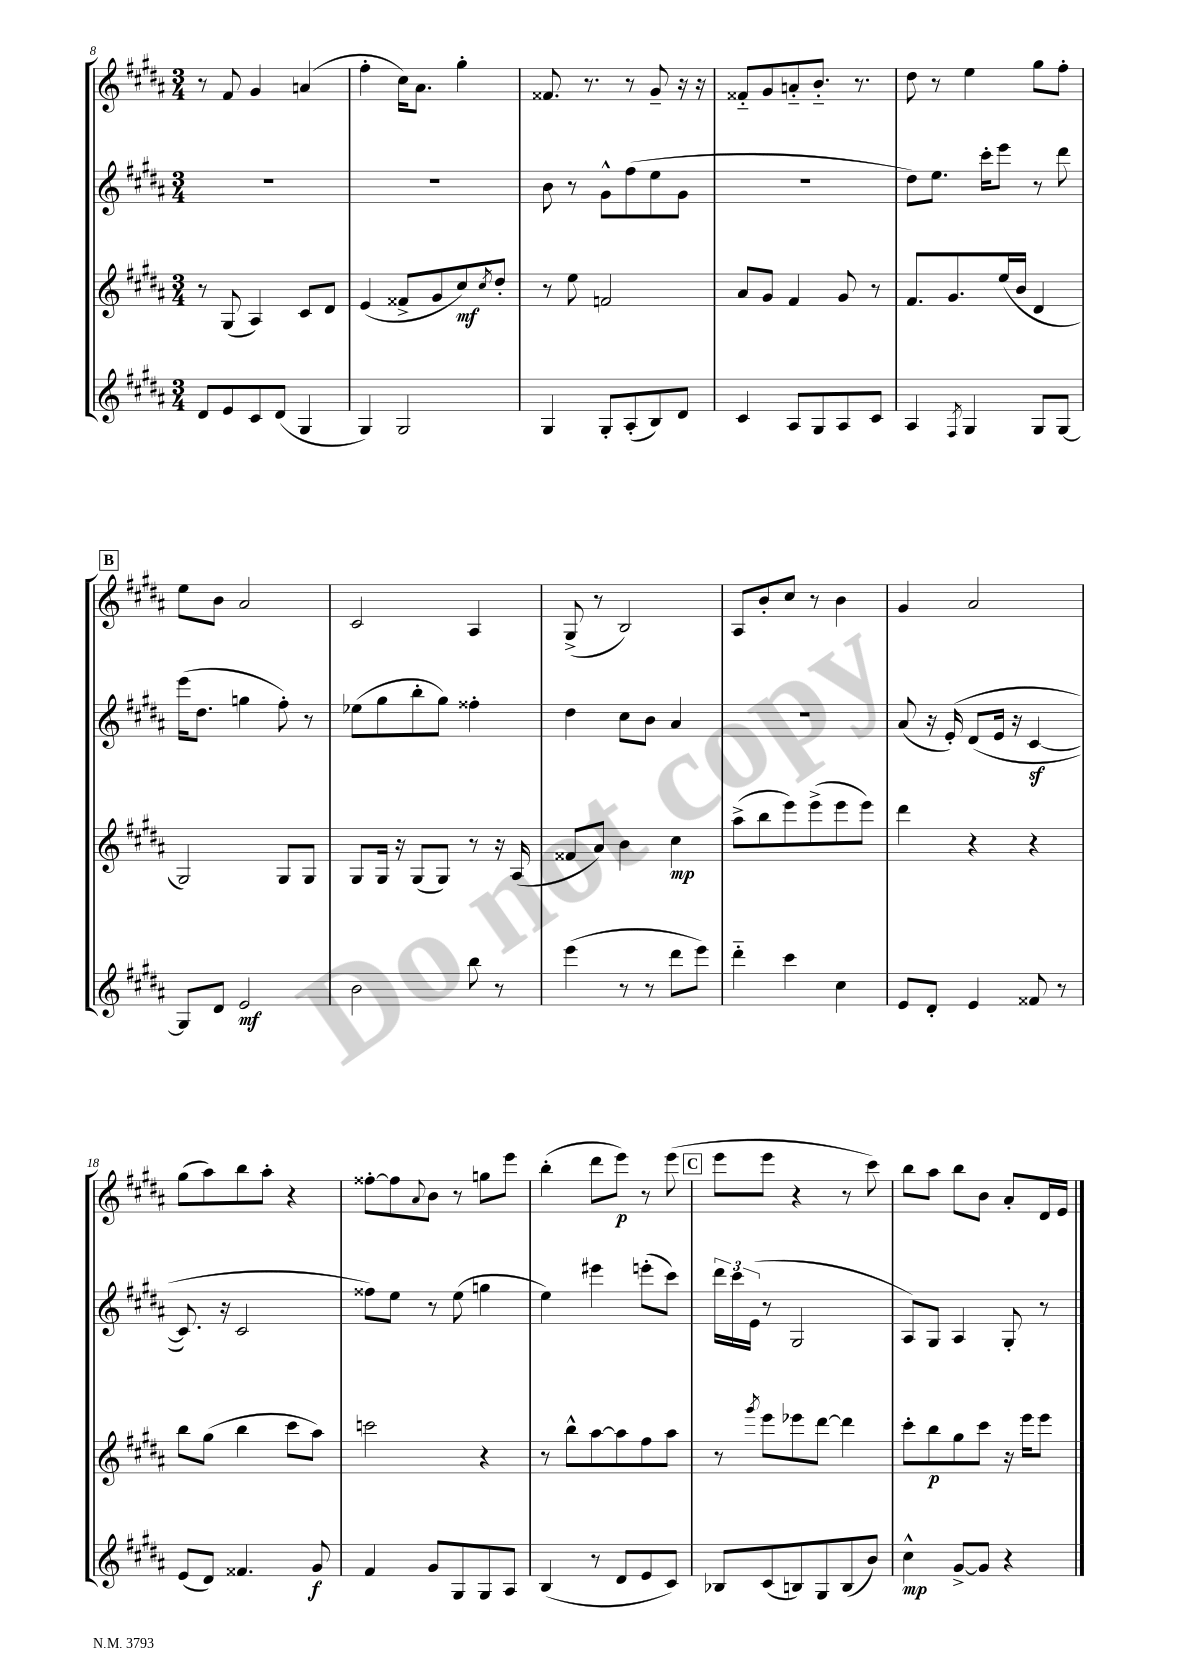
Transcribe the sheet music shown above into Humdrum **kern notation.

**kern	**dynam	**kern	**dynam	**kern	**kern	**dynam
*part4	*part4	*part3	*part3	*part2	*part1	*part1
*staff4	*staff4	*staff3	*staff3	*staff2	*staff1	*staff1
*clefG2	*	*clefG2	*	*clefG2	*clefG2	*
*k[f#c#g#d#a#]	*	*k[f#c#g#d#a#]	*	*k[f#c#g#d#a#]	*k[f#c#g#d#a#]	*
*M3/4	*	*M3/4	*	*M3/4	*M3/4	*
=8	=8	=8	=8	=8	=8	=8
8d#/L	.	8r	.	2.r	8r	.
8e/	.	(8G#/	.	.	8f#/	.
8c#/	.	4A#/)	.	.	4g#/	.
(8d#/J	.	.	.	.	.	.
4G#/	.	8c#/L	.	.	(4an/	.
.	.	8d#/J	.	.	.	.
=9	=9	=9	=9	=9	=9	=9
4G#/)	.	(4e/	.	2.r	4ff#'\	.
2G#/	.	8f##X^/L	.	.	16cc#\KL)	.
.	.	.	.	.	8.a#\J	.
.	.	8g#/	.	.	.	.
.	.	8cc#/)	mf	.	4gg#'\	.
.	.	8qcc#/	.	.	.	.
.	.	8dd#'/J	.	.	.	.
=10	=10	=10	=10	=10	=10	=10
4G#/	.	8r	.	8b\	8.f##X/	.
.	.	8ee\	.	8r	.	.
.	.	.	.	.	8.r	.
8G#'/L	.	2fn/	.	8g#^^\L	.	.
(8A#'/	.	.	.	(8ff#\	8r	.
8B/)	.	.	.	8ee\	8g#~/	.
8d#/J	.	.	.	8g#\J	16r	.
.	.	.	.	.	16r	.
=11	=11	=11	=11	=11	=11	=11
4c#/	.	8a#/L	.	2.r	8f##X/L	.
.	.	8g#/J	.	.	8g#/	.
8A#/L	.	4f#/	.	.	8an/	.
8G#/	.	.	.	.	8.b/J	.
8A#/	.	8g#/	.	.	.	.
.	.	.	.	.	8.r	.
8c#/J	.	8r	.	.	.	.
=12	=12	=12	=12	=12	=12	=12
4A#/	.	8.f#/L	.	8dd#\L)	8dd#\	.
.	.	.	.	8.ee\J	8r	.
.	.	8.g#/	.	.	.	.
8qF#/	.	.	.	.	.	.
4G#/	.	.	.	.	4ee\	.
.	.	.	.	16ccc#'\KL	.	.
.	.	(16ee/L	.	8eee\J	.	.
.	.	16b/JJ	.	.	.	.
8G#/L	.	4d#/	.	8r	8gg#\L	.
[8G#/J	.	.	.	8ddd#\	8ff#'\J	.
!!LO:LB:g=z
!!LO:REH:place=s1:t=B
=13	=13	=13	=13	=13	=13	=13
8G#/L]	.	2G#/)	.	(16eee\KL	8ee\L	.
.	.	.	.	8.dd#\J	.	.
8d#/J	.	.	.	.	8b\J	.
2e/	mf	.	.	4ggn\	2a#/	.
.	.	8G#/L	.	8ff#'\)	.	.
.	.	8G#/J	.	8r	.	.
=14	=14	=14	=14	=14	=14	=14
2b\	.	8G#/L	.	(8ee-X\L	2c#/	.
.	.	16G#/Jk	.	8gg#\	.	.
.	.	16r	.	.	.	.
.	.	(8G#/L	.	8bb'\	.	.
.	.	8G#/J)	.	8gg#\J)	.	.
8bb\	.	8r	.	4ff##X'\	4A#/	.
8r	.	16r	.	.	.	.
.	.	(16A#/	.	.	.	.
=15	=15	=15	=15	=15	=15	=15
(4eee\	.	8f##X/L	.	4dd#\	(8G#^/	.
.	.	8a#/J)	.	.	8r	.
8r	.	4b\	.	8cc#\L	2B/)	.
8r	.	.	.	8b\J	.	.
8ddd#\L	.	4cc#\	mp	4a#/	.	.
8eee\J)	.	.	.	.	.	.
=16	=16	=16	=16	=16	=16	=16
4ddd#\	.	(8aa#^\L	.	2.r	8A#/L	.
.	.	8bb\	.	.	8b'/	.
4ccc#\	.	8eee\)	.	.	8cc#/J	.
.	.	(8eee^\	.	.	8r	.
4cc#\	.	8eee\	.	.	4b\	.
.	.	8eee\J)	.	.	.	.
=17	=17	=17	=17	=17	=17	=17
8e/L	.	4ddd#\	.	(8a#/	4g#/	.
8d#'/J	.	.	.	16r	.	.
.	.	.	.	(16e'/)	.	.
4e/	.	4r	.	(8d#/L	2a#/	.
.	.	.	.	16e/Jk	.	.
.	.	.	.	16r	.	.
8f##X/	.	4r	.	[4c#z/	.	.
8r	.	.	.	.	.	.
!!LO:LB:g=z
=18	=18	=18	=18	=18	=18	=18
(8e/L	.	8bb\L	.	8.c#/])	(8gg#\L	.
8d#/J)	.	(8gg#\J	.	.	8aa#\)	.
.	.	.	.	16r	.	.
4.f##X/	.	4bb\	.	2c#/	8bb\	.
.	.	.	.	.	8aa#'\J	.
.	.	8ccc#\L	.	.	4r	.
8g#/	f	8aa#\J)	.	.	.	.
=19	=19	=19	=19	=19	=19	=19
4f#/	.	2cccn\	.	8ff##X\L)	[8ff##X'\L	.
.	.	.	.	8ee\J	8ff##\]	.
.	.	.	.	.	8qqa#/	.
8g#/L	.	.	.	8r	8b\J	.
8G#/	.	.	.	(8ee\	8r	.
8G#/	.	4r	.	4ggn\	8ggn\L	.
8A#/J	.	.	.	.	8eee\J	.
=20	=20	=20	=20	=20	=20	=20
(4B/	.	8r	.	4ee\)	(4bb'\	.
.	.	8bb^^\L	.	.	.	.
8r	.	[8aa#\	.	4eee#X\	8ddd#\L	.
8d#/L	.	8aa#\]	.	.	8eee\J)	p
8e/	.	8ff#\	.	(8eeen'\L	8r	.
8c#/J)	.	8aa#\J	.	8ccc#\J)	(8eee\	.
!!LO:REH:place=s1:t=C
=21	=21	=21	=21	=21	=21	=21
8B-X/L	.	8r	.	24ddd#\LL	8eee\L	.
.	.	.	.	24ccc#\	.	.
.	.	.	.	(24e\JJ	.	.
.	.	8qggg#/	.	.	.	.
(8c#/	.	8eee\L	.	8r	8eee\J	.
8Bn/)	.	8eee-X\	.	2G#/	4r	.
8G#/	.	[8ddd#\J	.	.	.	.
(8B/	.	4ddd#\]	.	.	8r	.
8b/J)	.	.	.	.	8ccc#\)	.
=22	=22	=22	=22	=22	=22	=22
4cc#^^\	mp	8ccc#'\L	.	8A#/L)	8bb\L	.
.	.	8bb\	p	8G#/J	8aa#\J	.
[8g#^/L	.	8gg#\	.	4A#/	8bb\L	.
8g#/J]	.	8ccc#\J	.	.	8b\J	.
4r	.	16r	.	8G#'/	8a#'/L	.
.	.	16eee\KL	.	.	.	.
.	.	8eee\J	.	8r	16d#/L	.
.	.	.	.	.	16e/JJ	.
==	==	==	==	==	==	==
*-	*-	*-	*-	*-	*-	*-
